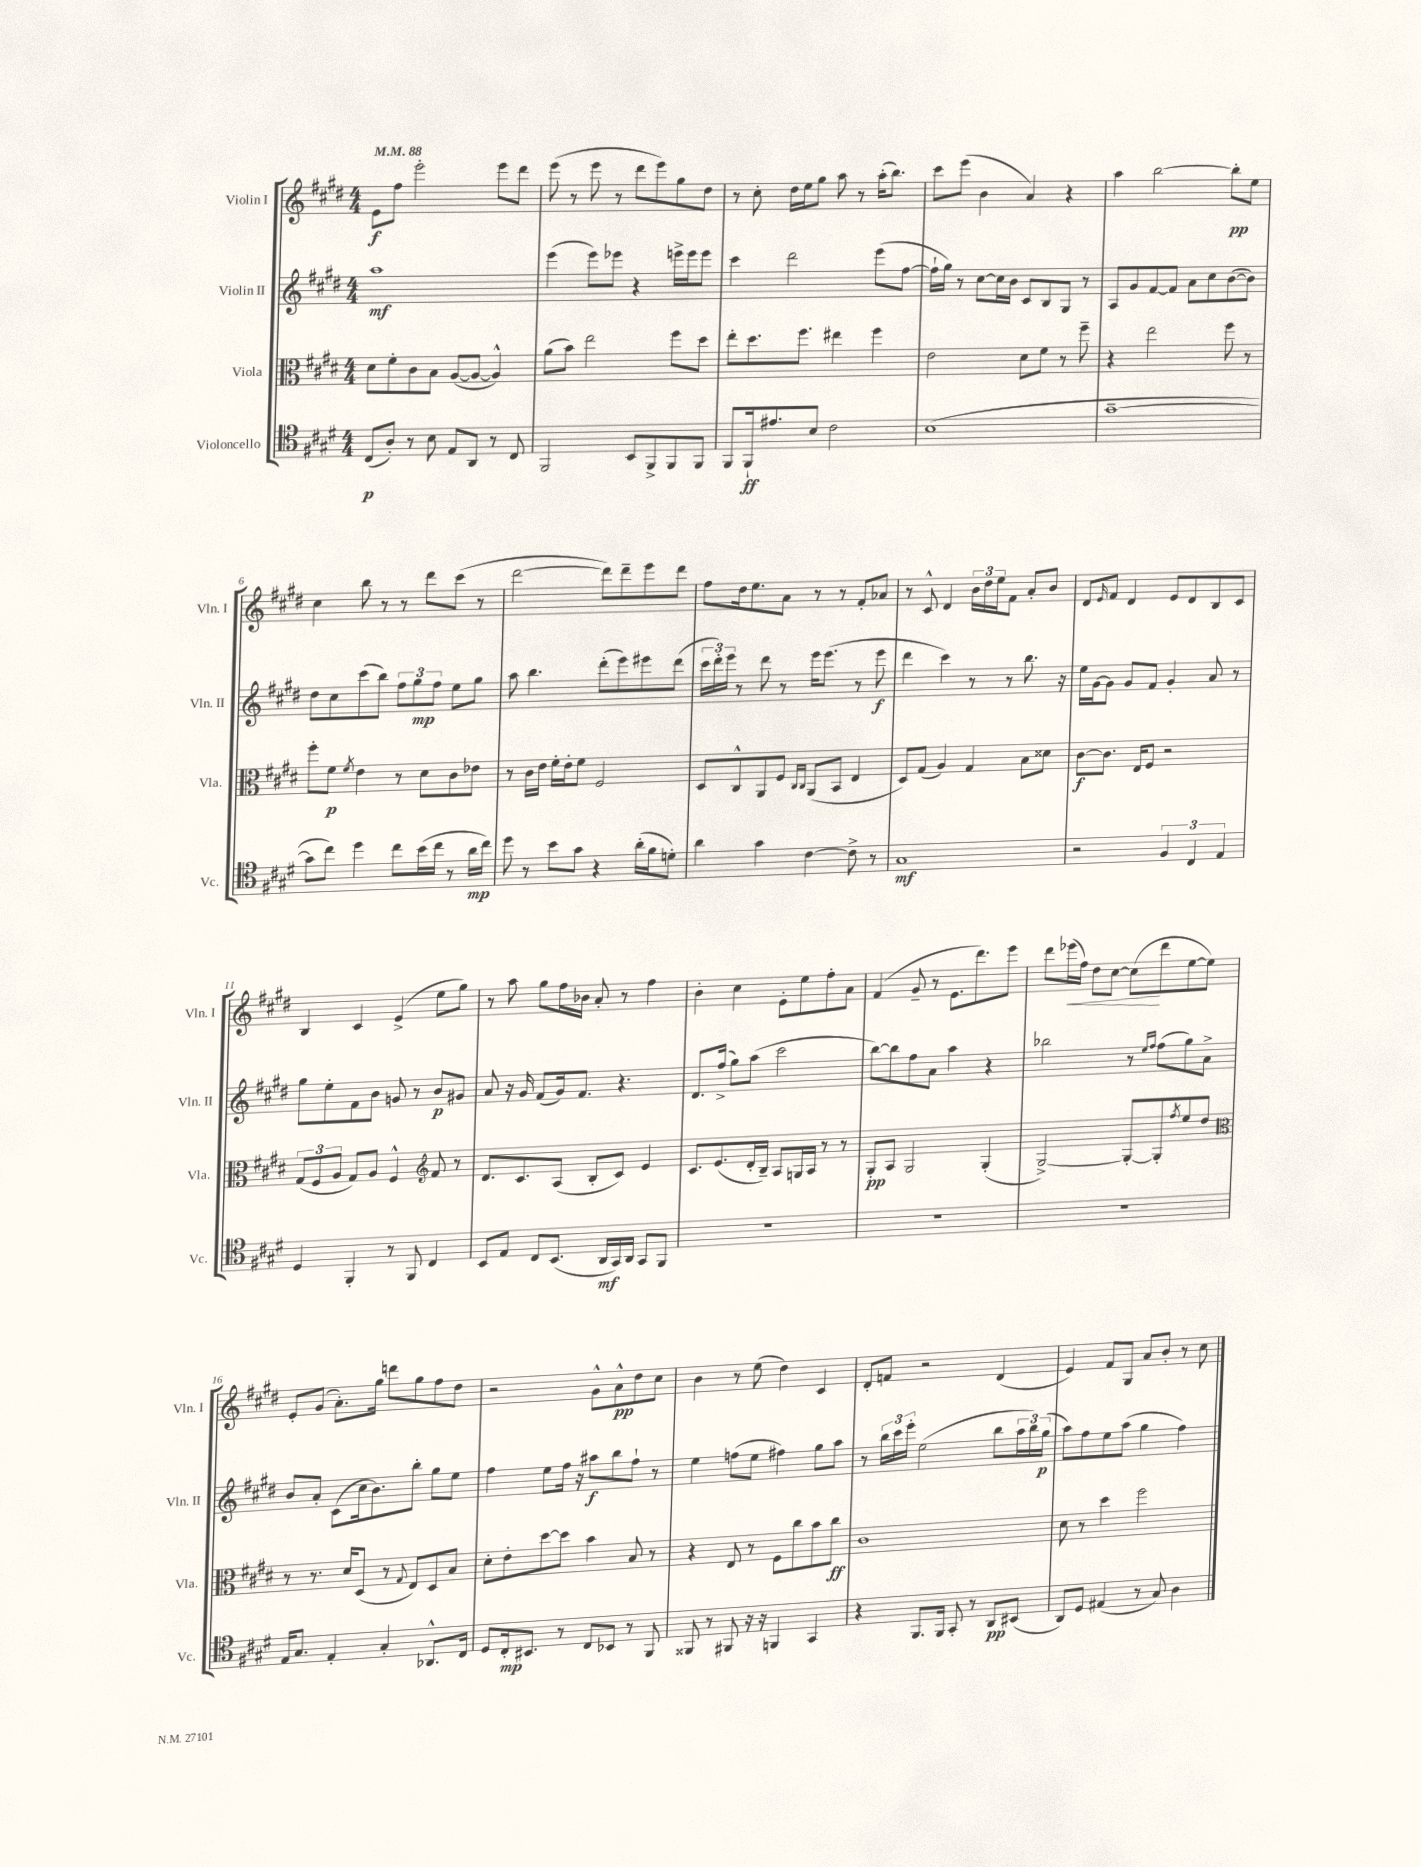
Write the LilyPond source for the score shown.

<<
\new StaffGroup <<
\new Staff = "s0" \with { instrumentName = "Violin I" shortInstrumentName = "Vln. I" } {
    \clef treble \key e \major \numericTimeSignature \time 4/4 \tempo 4 = 88
    e'8\f fis''8 e'''2-. e'''8 dis'''8 |
    e'''8( r8 e'''8 r8 dis'''8 e'''8) gis''8 dis''8 |
    r8 cis''8-. dis''16 e''16 gis''8 a''8 r8 a''16-.( b''8.) |
    cis'''8 e'''8( b'4 a'4) r4 |
    a''4 b''2~ b''8-.\pp e''8 |
    cis''4 b''8 r8 r8 dis'''8 cis'''8( r8 |
    dis'''2~ dis'''8) dis'''8-- e'''8 dis'''8 |
    fis''8 dis''16 e''8. a'8 r8 r8 fis'8-. aes'8 |
    r8 cis'8-^ dis'4 \tuplet 3/2 { b'16 dis''16 e''16 } fis'8 a'8-. b'8 |
    dis'8 \grace { e'16 } fis'8 dis'4 e'8 dis'8 b8 cis'8 |
    b4 cis'4 e'4->( e''8 gis''8) |
    r8 a''8 gis''8 fis''16 bes'16 a'8-. r8 fis''4 |
    b'4-. cis''4 e'8-. e''8 fis''8-. a'8 |
    fis'4( gis'8-- r8 e'8. dis'''8.) e'''8 |
    dis'''8 ees'''16\<( fis''16) dis''8 cis''8~ cis''8\!( dis'''8 e''8~ e''8) |
    e'8-. gis'8( a'8.-.) gis''16 d'''8 gis''8 fis''8 dis''8 |
    r2 gis'8-^ a'8-^\pp dis''8 cis''8 |
    b'4 r8 e''8( dis''4) cis'4 |
    dis'8-. f'8 r2 dis'4( |
    e'4) fis'8 gis8 a'8 b'8-. r8 cis''8 \bar "|." |
}
\new Staff = "s1" \with { instrumentName = "Violin II" shortInstrumentName = "Vln. II" } {
    \clef treble \key e \major \numericTimeSignature \time 4/4
    a''1\mf |
    e'''4( e'''8) ees'''8 r4 e'''16-> e'''16 e'''8 |
    cis'''4 dis'''2 e'''8( fis''8~ |
    fis''16-! gis''16) r8 cis''8~ cis''16 b'16 cis'8 b8 gis8 r8 |
    a8 gis'8 fis'8~ fis'8 a'8 cis''8 b'8~( b'8) |
    dis''8 cis''8 cis'''8( b''8) \tuplet 3/2 { fis''8 gis''8\mp fis''8 } e''8 gis''8 |
    a''8 b''4. dis'''8-.( e'''8) eis'''8 dis'''8( |
    \tuplet 3/2 { cis'''16 dis'''16-.) e'''16 } r8 dis'''8 r8 e'''16 e'''8.( r8 e'''8\f |
    dis'''4 cis'''4) r8 r8 b''8. r16 |
    e''16 gis'16~ gis'8 gis'8 fis'8 gis'4-. a'8 r8 |
    gis''8 e''8-. fis'8 b'8 g'8 r8 b'8\p gis'8 |
    a'8 r16 gis'16 fis'8( gis'16) fis'8. r4. |
    dis'8. fis''16->( gis''8) a''8( cis'''2 |
    b''8~) b''8 fis''8 a'8 a''4 r4 |
    bes''2 r8 \grace { e''16 fis''16 } fis''8( gis''8) a'8-> |
    b'8 a'8-. cis'8( cis''16 b'8.) b''8-. gis''8 e''8 |
    fis''4 e''8 fis''16 r16 ais''8\f b''8 fis''8-! r8 |
    e''4 f''8( e''8 fis''4) gis''8 a''8 |
    r8 \tuplet 3/2 { b''16 cis'''16 e'''16-. } e''2( b''8 \tuplet 3/2 { a''16 b''16) gis''16\p( } |
    a''8) fis''8 e''8 a''8( gis''4 fis''4) \bar "|." |
}
\new Staff = "s2" \with { instrumentName = "Viola" shortInstrumentName = "Vla." } {
    \clef alto \key e \major \numericTimeSignature \time 4/4
    dis'8 fis'8-. cis'8 b8 a8~( a8~ a4-^) |
    a'8( b'8) e''2 fis''8 dis''8 |
    e''8-. dis''8. fis''8. eis''4 fis''4 |
    e'2 dis'8 fis'8 r8 fis''8-- |
    r4 e''2 fis''8 r8 |
    fis''8-. fis'8\p \acciaccatura { fis'8 } e'4 r8 dis'8 cis'8 ees'8 |
    r8 cis'16 e'16 fis'16-. e'16-. fis'8 fis2 |
    dis8 cis8-^ a,8 fis8 \grace { cis16 cis16 } a,8( b,8 e4 |
    dis8) gis8( a4) gis4 b8 disis'8 |
    cis'8~\f cis'8. e16 fis8 r2 |
    \tuplet 3/2 { gis8( fis8 a8 } gis8) a8 fis4-^ \clef treble fis'8 r8 |
    dis'8. cis'8. a8( b8-. cis'8) e'4 |
    cis'8. e'8.( dis'16-. b16--) a8 g16 a16 r8 r8 |
    gis8-.\pp a8 gis2 gis4-.( |
    gis2~->) gis8~-. gis8-. \acciaccatura { fis''8 } e''8 dis''8 |
    \clef alto r8 r8. dis'16 dis8( r8 \appoggiatura { gis8 } e8) dis8 b8 |
    dis'8-. e'8-. dis''8~ dis''8 b'4 b8 r8 |
    r4 e8 r8 fis8 cis''8 b'8 cis''8\ff |
    cis'1 |
    dis'8 r8 dis''4 fis''2 \bar "|." |
}
\new Staff = "s3" \with { instrumentName = "Violoncello" shortInstrumentName = "Vc." } {
    \clef tenor \key e \major \numericTimeSignature \time 4/4
    cis8\p( a8-.) r8 b8 e8 a,8 r8 cis8 |
    fis,2 b,8 fis,8-> fis,8 fis,8 |
    fis,8 fis,16-!\ff eis'8. b8 cis'2 |
    b1( |
    gis'1~-- |
    gis'8 cis''8) dis''4 cis''8 b'16( cis''16 r8 a'16\mp cis''16) |
    dis''8 r8 b'8 gis'8 r4 a'16-.( fis'16 d'8-.) |
    a'4 gis'4 cis'4~ cis'8-> r8 |
    gis1\mf |
    r2 \tuplet 3/2 { fis4 cis4 e4 } |
    dis4 fis,4-. r8 fis,8 cis4 |
    b,8 e8 cis8 b,8.( a,16\mf gis,16) a,16 gis,8 fis,8 |
    R1 |
    R1 |
    R1 |
    e16 gis8. e4-. gis4-. aes,8.-^ cis16 |
    dis8 cis16-.\mp bis,8. r8 cis8 bes,8 r8 fis,8 |
    fisis,8 r8 fis,8 r16 r16 f,4 gis,4 |
    r4 fis,8. fis,16 gis,8-. r8 a,8\pp bis,8( |
    a,8) dis8 eis4( r8 gis8) a4 \bar "|." |
}
>>
>>
